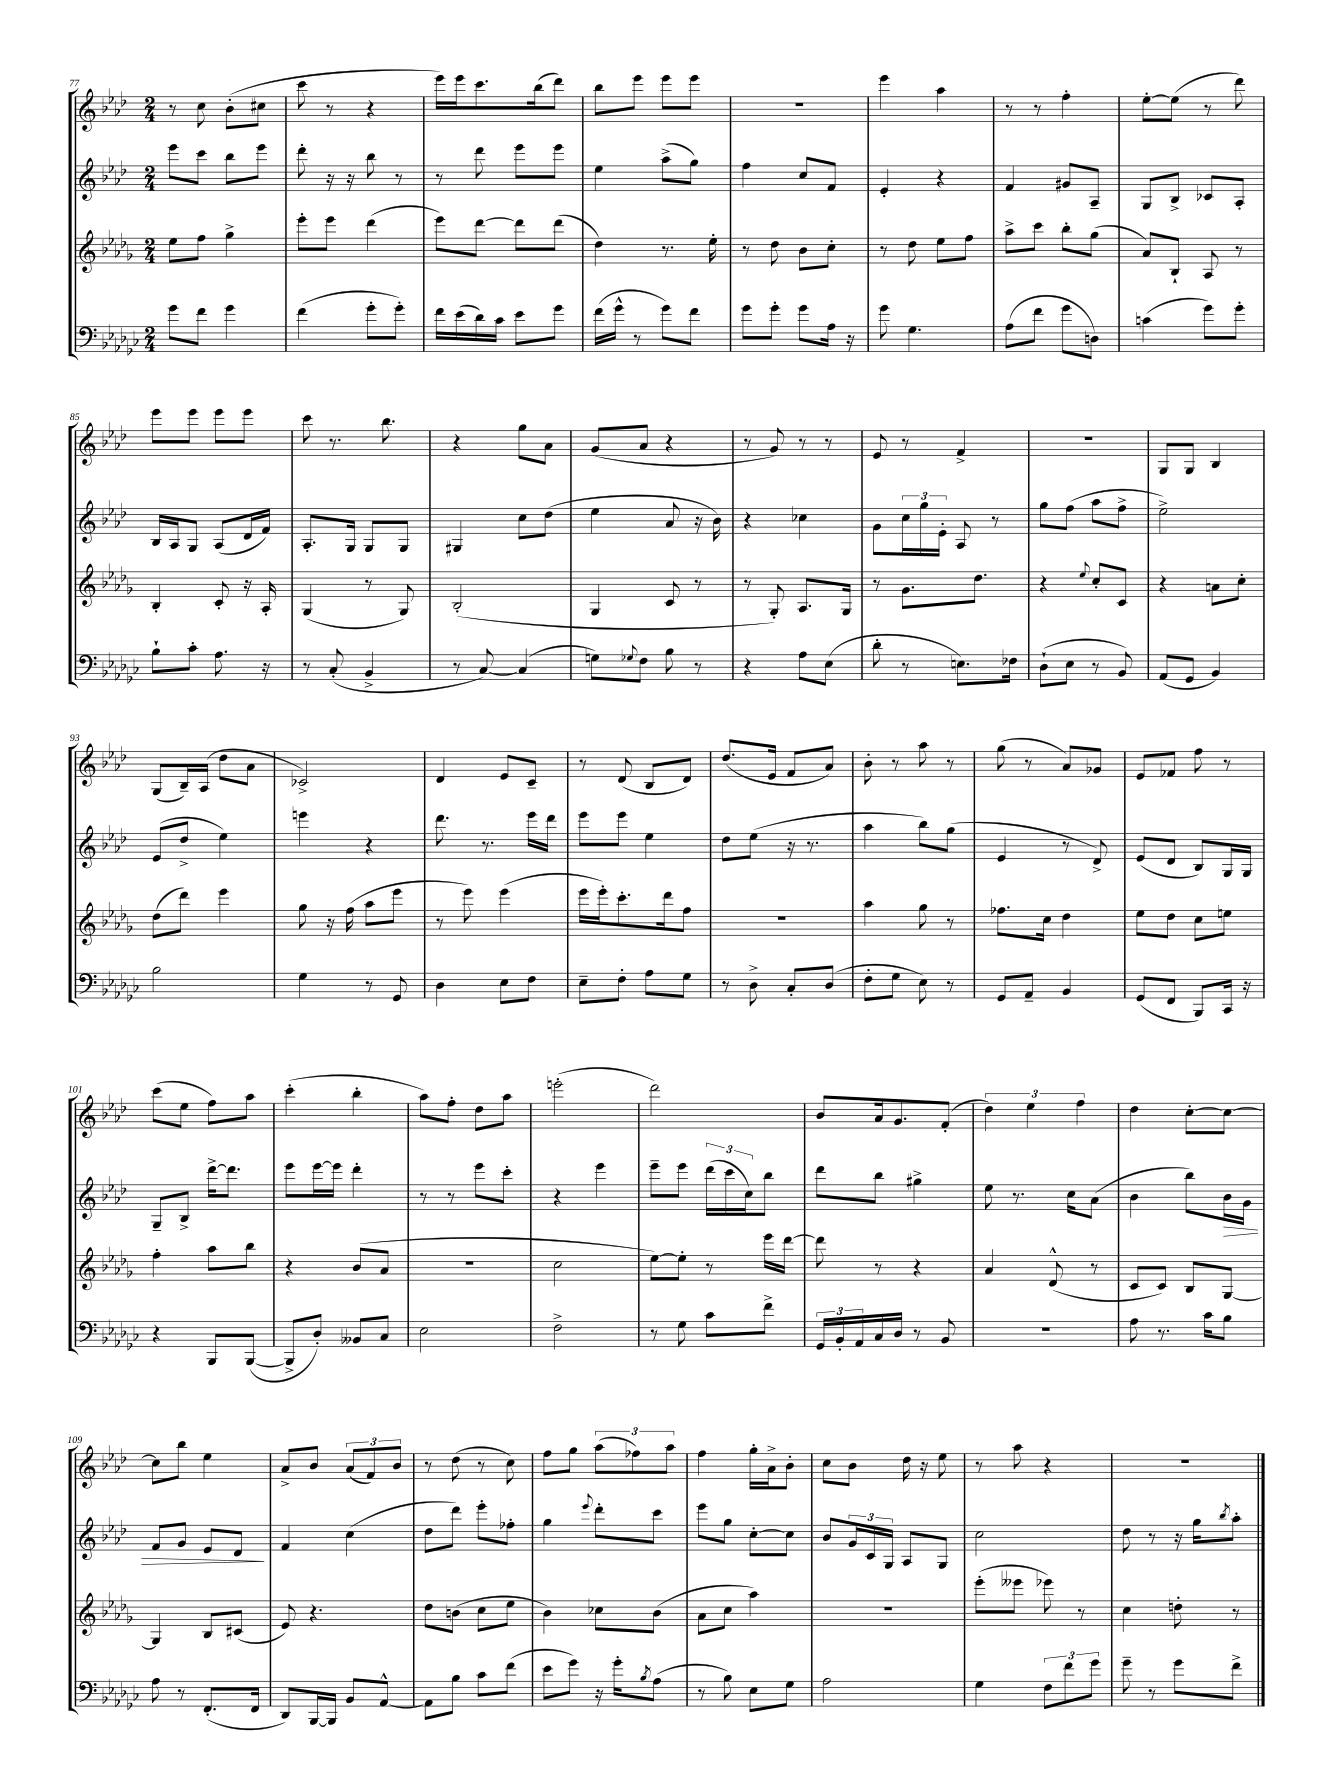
<<
\new StaffGroup <<
\new Staff = "s0" {
    \clef treble \key aes \major \numericTimeSignature \time 2/4
    r8 c''8 bes'8-.( cis''8 |
    c'''8 r8 r4 |
    ees'''16) ees'''16 c'''8. bes''16( des'''8) |
    bes''8 ees'''8 ees'''8 ees'''8 |
    r2 |
    ees'''4 aes''4 |
    r8 r8 f''4-. |
    ees''8~-. ees''8( r8 des'''8) |
    ees'''8 ees'''8 ees'''8 ees'''8 |
    c'''8 r8. bes''8. |
    r4 g''8 aes'8 |
    g'8( aes'8 r4 |
    r8 g'8) r8 r8 |
    ees'8 r8 f'4-> |
    R2 |
    g8 g8 bes4 |
    g8( bes16--) aes16( des''8 aes'8 |
    ces'2->) |
    des'4 ees'8 c'8-- |
    r8 des'8( bes8 des'8) |
    des''8.( ees'16 f'8 aes'8) |
    bes'8-. r8 aes''8 r8 |
    g''8( r8 aes'8) ges'8 |
    ees'8 fes'8 f''8 r8 |
    c'''8( ees''8 f''8) aes''8 |
    c'''4-.( bes''4-. |
    aes''8) f''8-. des''8 aes''8 |
    e'''2-.( |
    des'''2) |
    bes'8 aes'16 g'8. f'8-.( |
    \tuplet 3/2 { des''4) ees''4 f''4 } |
    des''4 c''8~-. c''8~ |
    c''8 bes''8 ees''4 |
    aes'8-> bes'8 \tuplet 3/2 { aes'8( f'8) bes'8 } |
    r8 des''8( r8 c''8) |
    f''8 g''8 \tuplet 3/2 { aes''8( fes''8) aes''8 } |
    f''4 g''16-. aes'16-> bes'8-. |
    c''8 bes'8 des''16 r16 ees''8 |
    r8 aes''8 r4 |
    R2 \bar "|." |
}
\new Staff = "s1" {
    \clef treble \key aes \major \numericTimeSignature \time 2/4
    ees'''8 c'''8 bes''8 ees'''8 |
    des'''8-. r16 r16 bes''8 r8 |
    r8 des'''8 ees'''8 ees'''8 |
    ees''4 aes''8->( g''8) |
    f''4 c''8 f'8 |
    ees'4-. r4 |
    f'4 gis'8 aes8-- |
    g8 bes8-> ces'8 aes8-. |
    bes16 aes16 g8 aes8( des'16 f'16) |
    aes8.-. g16 g8 g8 |
    gis4 c''8 des''8( |
    ees''4 aes'8 r16 bes'16) |
    r4 ces''4 |
    g'8 \tuplet 3/2 { c''16 g''16 ees'16-. } aes8 r8 |
    g''8 f''8( aes''8 f''8-> |
    ees''2->) |
    ees'8( des''8-> ees''4) |
    e'''4 r4 |
    des'''8. r8. ees'''16 des'''16 |
    ees'''8 ees'''8 ees''4 |
    des''8 ees''8( r16 r8. |
    aes''4 bes''8) g''8( |
    ees'4 r8 des'8->) |
    ees'8( des'8 bes8) g16 g16 |
    g8-- bes8-> des'''16~-> des'''8. |
    ees'''8 ees'''16~ ees'''16 des'''4-. |
    r8 r8 ees'''8 c'''8-. |
    r4 ees'''4 |
    ees'''8-- ees'''8 \tuplet 3/2 { des'''16( c'''16 c''16) } bes''8 |
    des'''8 bes''8 gis''4-> |
    ees''8 r8. c''16 aes'8( |
    bes'4 bes''8) bes'16\> g'16 |
    f'8 g'8 ees'8 des'8\! |
    f'4 c''4( |
    des''8 des'''8) ees'''8-. fes''8-. |
    g''4 \appoggiatura { ees'''8 } des'''8-. c'''8 |
    ees'''8 g''8 c''8~-. c''8 |
    bes'8 \tuplet 3/2 { g'16 c'16 g16 } aes8 g8 |
    c''2 |
    des''8 r8 r16 g''16 \acciaccatura { bes''8 } aes''8-. \bar "|." |
}
\new Staff = "s2" {
    \clef treble \key des \major \numericTimeSignature \time 2/4
    ees''8 f''8 ges''4-> |
    ees'''8-. ees'''8 des'''4( |
    ees'''8) des'''8~ des'''8 des'''8( |
    des''4) r8. ees''16-. |
    r8 des''8 bes'8 c''8-. |
    r8 des''8 ees''8 f''8 |
    aes''8-> c'''8 bes''8-. ges''8( |
    aes'8) bes8-! aes8 r8 |
    bes4-. c'8-. r16 aes16-. |
    ges4( r8 ges8) |
    bes2-.( |
    ges4 c'8 r8 |
    r8 ges8-.) aes8. ges16 |
    r8 ges'8. des''8. |
    r4 \appoggiatura { ees''8 } c''8-. c'8 |
    r4 a'8 c''8-. |
    des''8( des'''8) ees'''4 |
    ges''8 r16 f''16( aes''8 ees'''8 |
    r8 ees'''8) ees'''4( |
    ees'''16 ees'''16-.) c'''8.-. des'''16 f''8 |
    R2 |
    aes''4 ges''8 r8 |
    fes''8. c''16 des''4 |
    ees''8 des''8 c''8 e''8 |
    f''4-. aes''8 bes''8 |
    r4 bes'8( aes'8 |
    r2 |
    c''2 |
    ees''8~) ees''8-. r8 ees'''16 des'''16~ |
    des'''8 r8 r4 |
    aes'4 des'8-^( r8 |
    c'8 c'8) bes8 ges8~ |
    ges4 bes8 cis'8( |
    ees'8) r4. |
    des''8 b'8( c''8 ees''8 |
    bes'4) ces''8 bes'8( |
    aes'8 c''8 aes''4) |
    R2 |
    ees'''8-.( eeses'''8 ees'''8) r8 |
    c''4 d''8-. r8 \bar "|." |
}
\new Staff = "s3" {
    \clef bass \key ges \major \numericTimeSignature \time 2/4
    ges'8 f'8 ges'4 |
    f'4( ges'8-. ges'8-.) |
    f'16 ees'16( des'16) ces'16 ees'8 ges'8 |
    f'16( ges'16-^ r8 ges'8) f'8 |
    ges'8 ges'8-. ges'8 aes16 r16 |
    ges'8 ges4. |
    aes8( f'8 ges'8 d8) |
    c'4( ges'8) ges'8-. |
    bes8-! ces'8-. aes8. r16 |
    r8 ces8-.( bes,4-> |
    r8 ces8~) ces4( |
    g8) \appoggiatura { ges8 } f8 bes8 r8 |
    r4 aes8 ees8( |
    des'8-. r8 e8.) fes16 |
    des8-!( ees8 r8 bes,8) |
    aes,8( ges,8 bes,4) |
    bes2 |
    ges4 r8 ges,8 |
    des4 ees8 f8 |
    ees8-- f8-. aes8 ges8 |
    r8 des8-> ces8-. des8( |
    f8-. ges8 ees8) r8 |
    ges,8 aes,8-- bes,4 |
    ges,8( f,8 bes,,8) ces,16 r16 |
    r4 bes,,8 bes,,8~( |
    bes,,8-> des8-.) beses,8 ces8 |
    ees2 |
    f2-> |
    r8 ges8 ces'8 f'8-> |
    \tuplet 3/2 { ges,16 bes,16-. aes,16 } ces16 des16 r8 bes,8 |
    R2 |
    aes8 r8. ces'16 bes8 |
    aes8 r8 f,8.-.( f,16 |
    des,8) bes,,16~ bes,,16 bes,8 aes,8~-^ |
    aes,8 bes8 ces'8 f'8( |
    ees'8 ges'8) r16 ges'16-. \acciaccatura { bes8 } aes8( |
    r8 bes8) ees8 ges8 |
    aes2 |
    ges4 \tuplet 3/2 { f8 f'8 ges'8 } |
    ges'8-- r8 ges'8 f'8-> \bar "|." |
}
>>
>>
\layout { \context { \Score currentBarNumber = #77 } }
